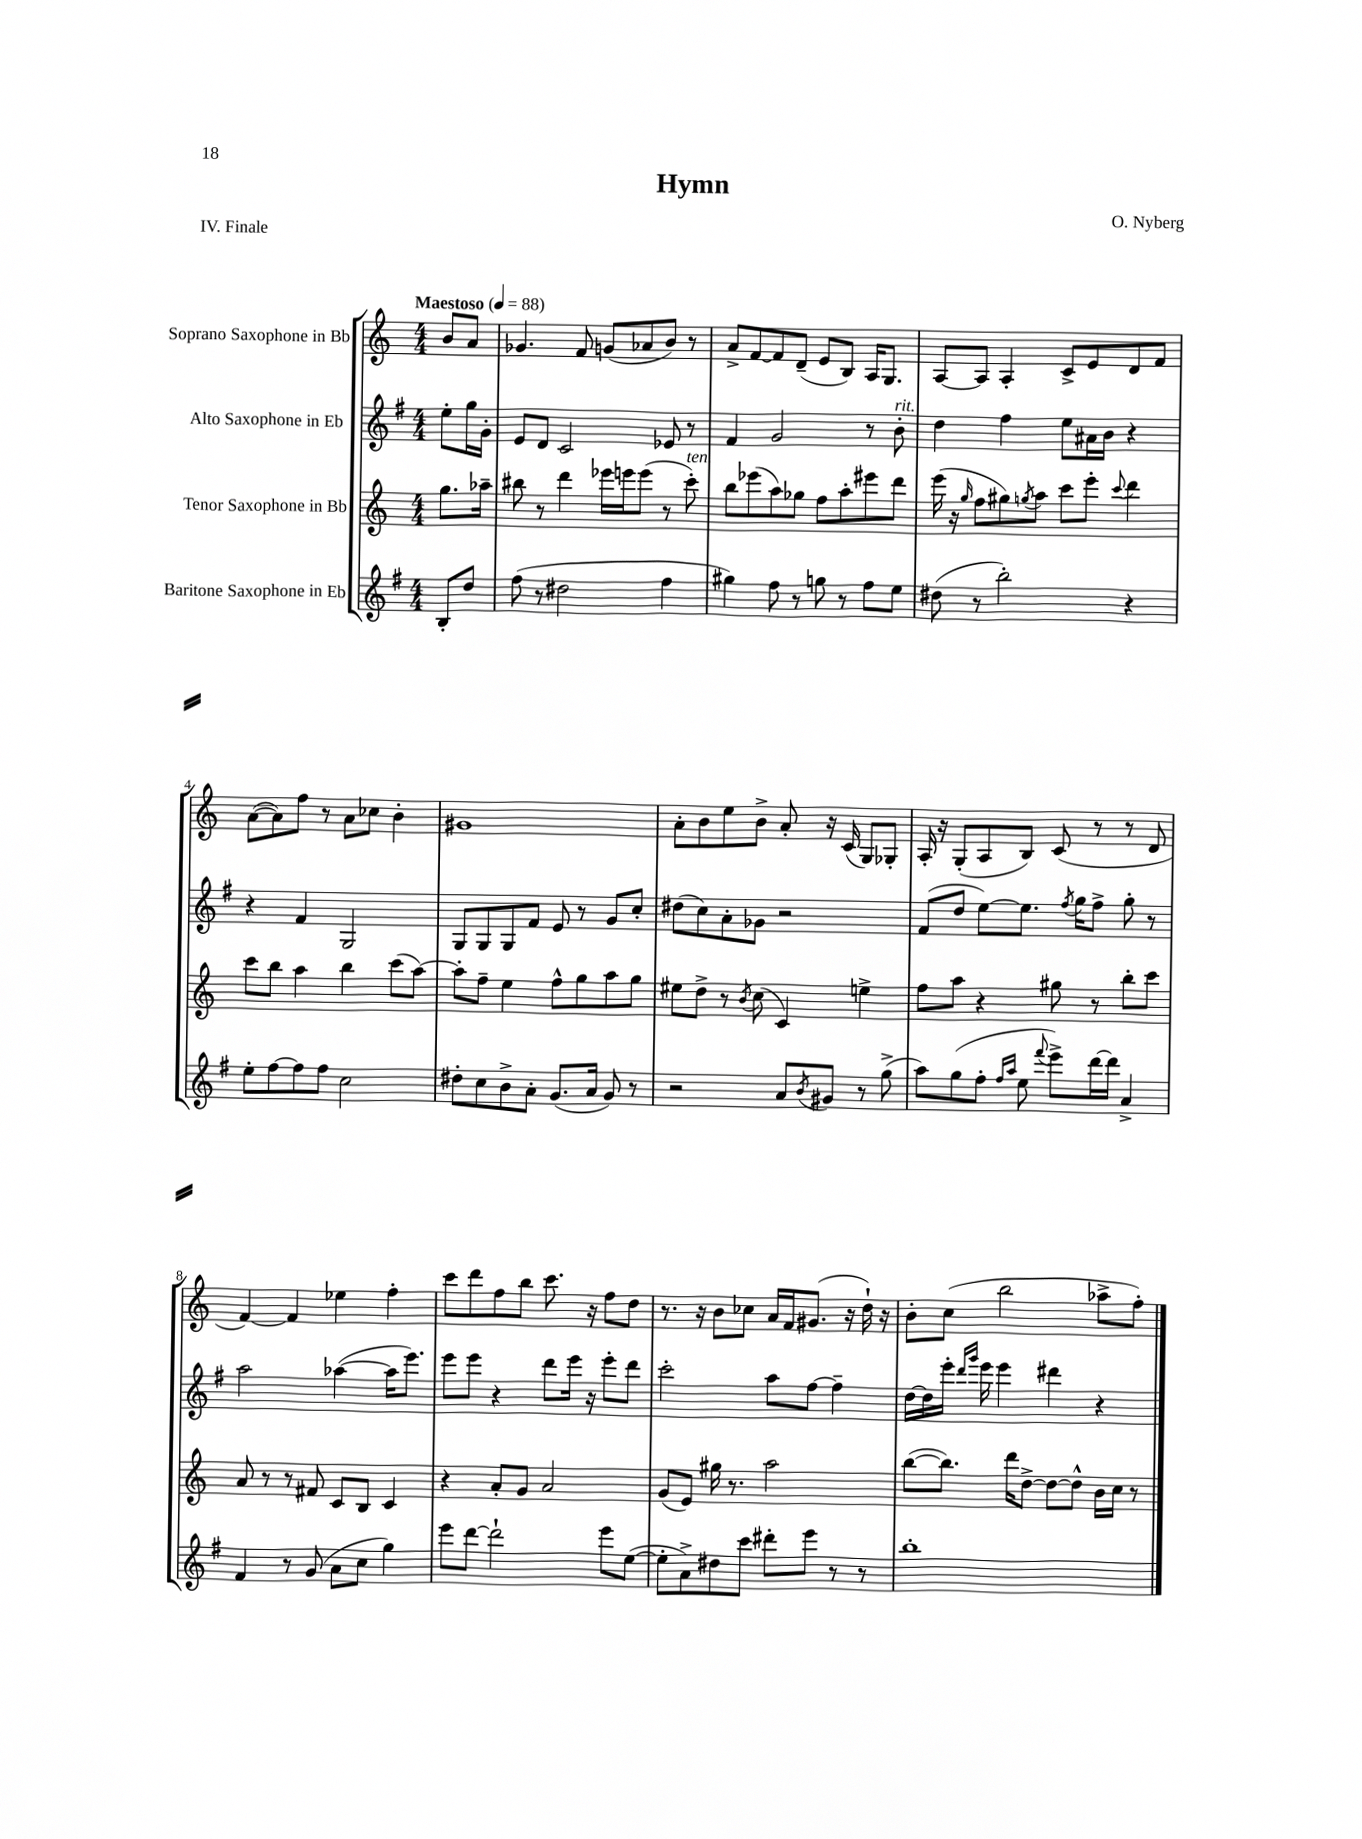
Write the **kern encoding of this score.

**kern	**kern	**kern	**kern
*part4	*part3	*part2	*part1
*staff4	*staff3	*staff2	*staff1
*I"Baritone Saxophone in Eb	*I"Tenor Saxophone in Bb	*I"Alto Saxophone in Eb	*I"Soprano Saxophone in Bb
*clefG2	*clefG2	*clefG2	*clefG2
*k[f#]	*k[]	*k[f#]	*k[]
*M4/4	*M4/4	*M4/4	*M4/4
*MM88	*MM88	*MM88	*MM88
=	=	=	=
!	!	!	!LO:TX:a:B:t=Maestoso
8B'/L	8.gg\L	8ee'\L	8b/L
8dd/J	.	16gg\L	8a/J
.	16aa-X~\Jk	16g'\JJ	.
=1	=1	=1	=1
(8ff#\	8bb#X\	8e/L	4.g-X/
8r	8r	8d/J	.
2dd#X\	4ddd\	2c/	.
.	.	.	8f/
.	16eee-X\LL	.	(8gn/L
.	16eeen\J	.	.
.	(8eee\J	.	8a-X/
4ff#\	8r	8e-X/	8b/J)
!	!LO:TX:a:i:t=ten.	!	!
.	8ccc'\)	8r	8r
=2	=2	=2	=2
4gg#X\)	8bb\L	4f#/	8a^/L
.	(8eee-X\	.	[8f/
8ff#\	8aa\)	2g/	8f/]
8r	8gg-X\J	.	(8d~/J
8ggn\	8ff\L	.	8e/L
8r	8aa'\	.	8B/J)
8ff#\L	8eee#X\	8r	16A/KL
.	.	.	8.G/J
!	!	!LO:TX:a:i:t=rit.	!
8ee\J	8ddd\J	8b'\	.
=3	=3	=3	=3
(8dd#X\	(16eee\	4dd\	[8A/L
.	16r	.	.
.	16qqgg/	.	.
8r	8ff\L	.	8A/J]
2bb'\)	8gg#X\)	4ff#\	4A'/
.	8qggn/	.	.
.	8aa\J	.	.
.	8ccc\L	8ee\L	8c^/L
.	8eee'\J	16a#X\L	8e/
.	.	16b\JJ	.
.	8qqccc/	.	.
4r	4ddd\	4r	8d/
.	.	.	8f/J
!!LO:LB:g=z
=4	=4	=4	=4
8ee'\L	8ccc\L	4r	([8a\L
[8ff#\	8bb\J	.	8a\])
8ff#\]	4aa\	4f#/	8ff\J
8ff#\J	.	.	8r
2cc\	4bb\	2G/	8a\L
.	.	.	8cc-X\J
.	(8ccc\L	.	4b'\
.	[8aa\J)	.	.
=5	=5	=5	=5
8dd#X'\L	8aa'\L]	8G/L	1g#X
8cc\	8ff~\J	8G/	.
8b^\	4ee\	8G/	.
8a'\J	.	8f#/J	.
(8.g/L	8ff^^\L	8e/	.
.	8gg\	8r	.
16a/Jk	.	.	.
8g/)	8aa\	8g/L	.
8r	8gg\J	8cc'/J	.
=6	=6	=6	=6
2r	8ee#X\L	(8dd#X\L	8a'\L
.	8dd^\J	8cc\)	8b\
.	8r	8a'\	8ee\
.	8qb/	.	.
.	(8cc\	8g-X\J	8b^\J
8a/L	4c/)	2r	8a'/
8qb/	.	.	.
8g#X/J	.	.	16r
.	.	.	(16c/
8r	4een^\	.	8G/L)
(8gg^\	.	.	8G-X'/J
=7	=7	=7	=7
8aa\L)	8ff\L	(8f#/L	16A'/
.	.	.	16r
(8gg\	8aa\J	8dd/J	(8G'/L
8ff#'\J	4r	[8ee\L)	8A/
16qqff#/LL	.	.	.
16qqaa/JJ	.	.	.
8ee\	.	8.ee\J]	8B/J)
8qqfff#/	.	.	.
8eee^\L)	8gg#X\	.	(8c/
.	.	8qff#/	.
.	.	16gg\KL	.
[16ddd\L	8r	8ff#^\J	8r
16ddd\JJ]	.	.	.
4a^/	8bb'\L	8gg'\	8r
.	8ccc\J	8r	8d/
!!LO:LB:g=z
=8	=8	=8	=8
4f#/	8a/	2aa\	[4f/)
.	8r	.	.
8r	8r	.	4f/]
(8g/	8f#X/	.	.
8a\L	8c/L	([4aa-X\	4ee-X\
8cc\J	8B/J	.	.
4gg\)	4c/	16aa-\KL]	4ff'\
.	.	8.eee\J)	.
=9	=9	=9	=9
8eee\L	4r	8eee\L	8ccc\L
[8ddd\J	.	8eee\J	8ddd\
2ddd`\]	8a'/L	4r	8ff\
.	8g/J	.	8bb\J
.	2a/	8ddd\L	8.ccc\
.	.	16eee\Jk	.
.	.	16r	16r
8eee\L	.	8eee'\L	8ff\L
([8ee\J	.	8ddd\J	8dd\J
=10	=10	=10	=10
8ee'\L]	(8g/L	2ccc'\	8.r
8a^\)	8e/J)	.	.
.	.	.	16r
8dd#X\	16gg#X\	.	8b\L
.	8.r	.	.
8ccc\J	.	.	8cc-X\J
8ddd#X'\L	2aa\	8aa\L	16a/LL
.	.	.	16f/J
8eee\J	.	[8ff#\J	(8.g#X/J
8r	.	4ff#~\]	.
.	.	.	16r
8r	.	.	16dd`\)
.	.	.	16r
=11	=11	=11	=11
1bb'	([8bb\L	[16dd\LL	8b'\L
.	.	16dd\]	.
.	8.bb\J])	16eee'\JJ	(8cc\J
.	.	16qqddd/LL	.
.	.	16qqggg/JJ	.
.	.	16eee\	.
.	.	4eee\	2bb\
.	16ddd\KL	.	.
.	[8dd^\J	.	.
.	8dd\L_	4ddd#X\	.
.	8dd^^\J]	.	.
.	16b\LL	4r	8aa-X^\L
.	16cc\JJ	.	.
.	8r	.	8ff'\J)
==	==	==	==
*-	*-	*-	*-
